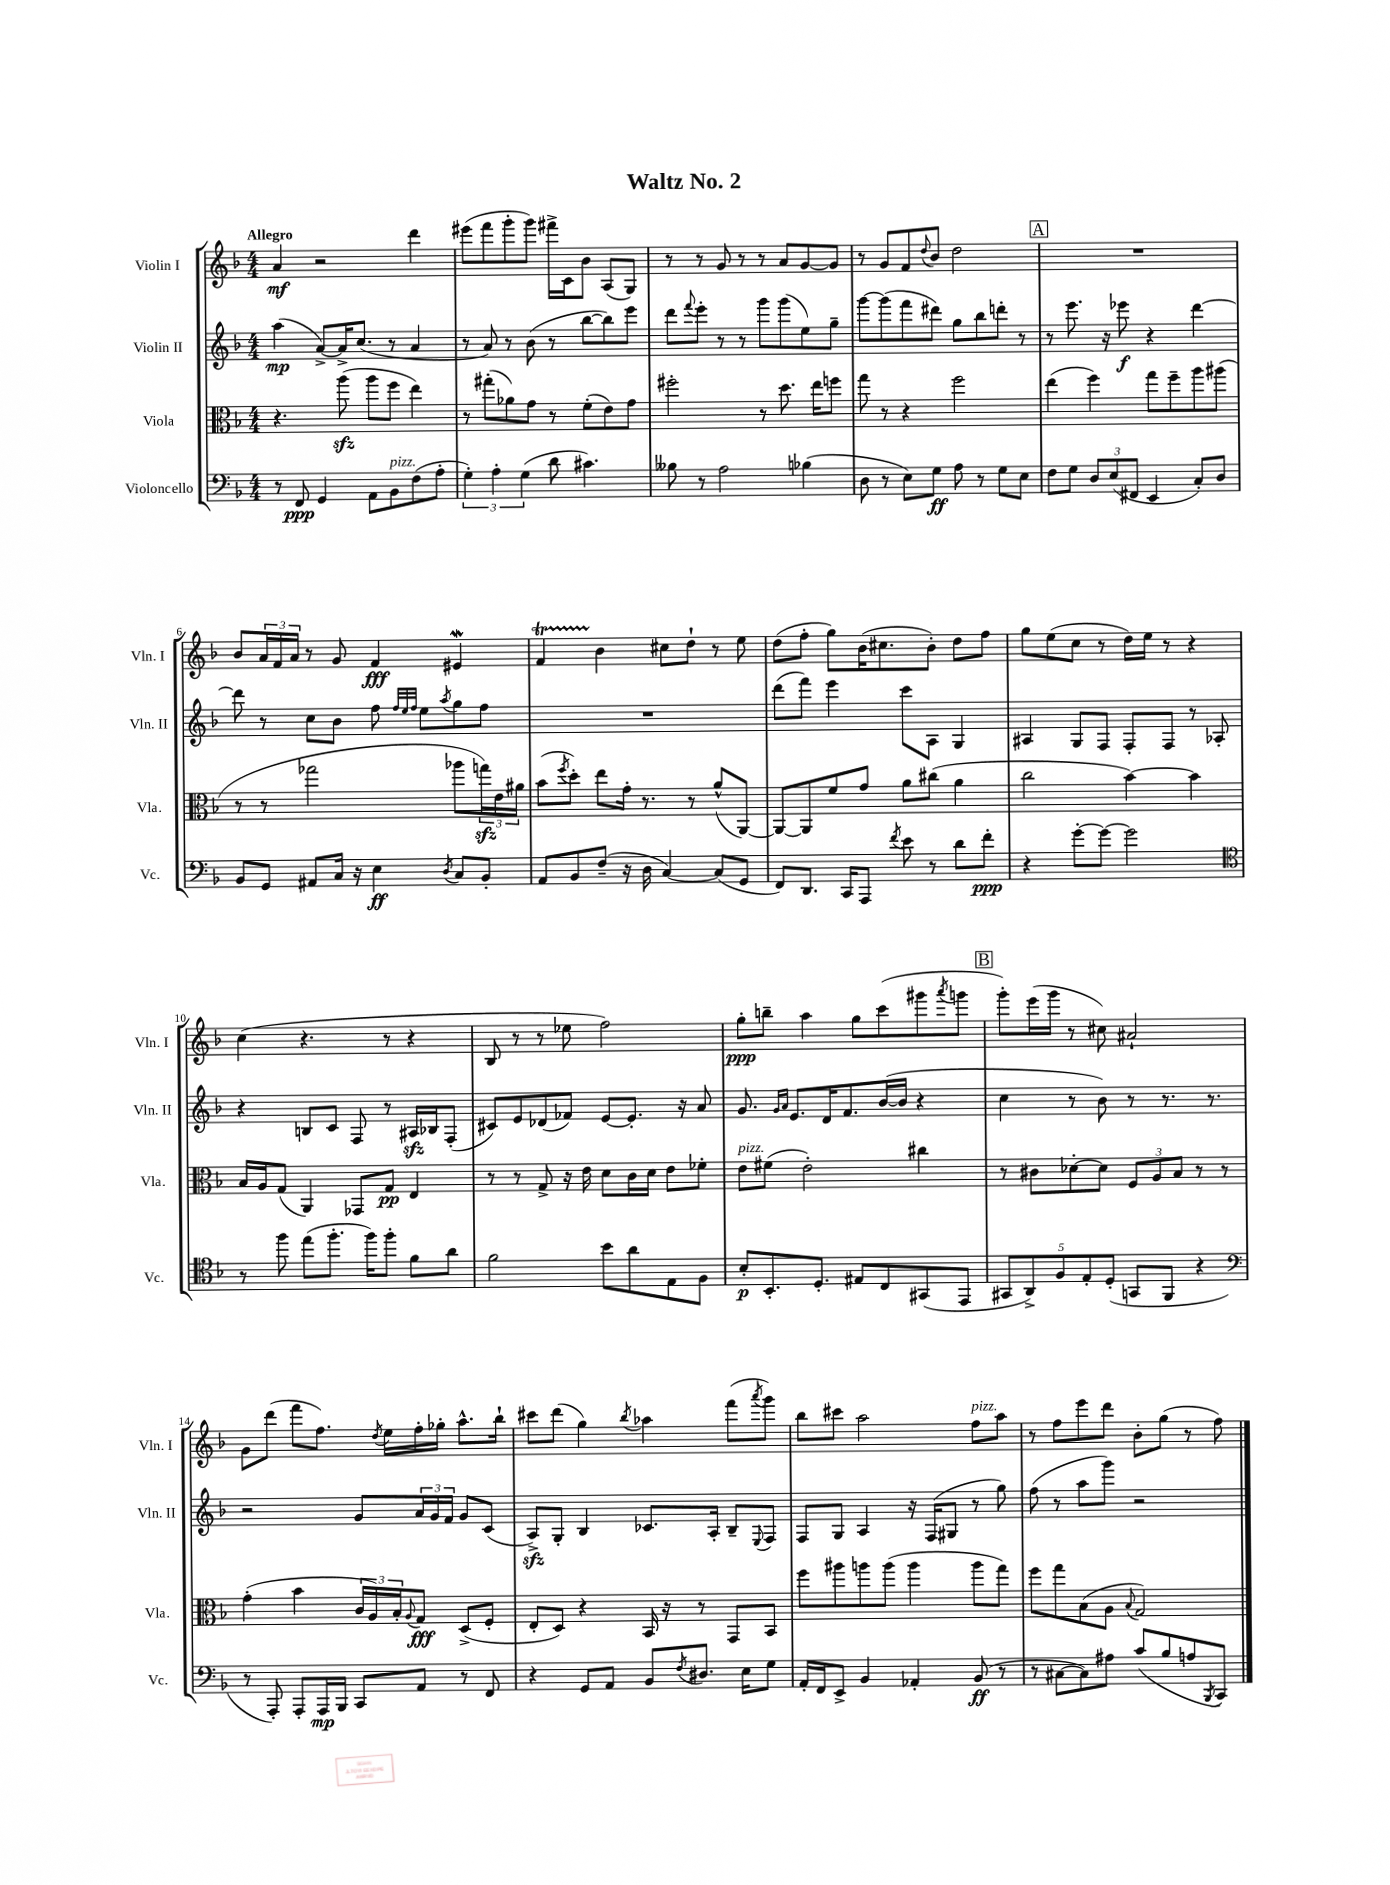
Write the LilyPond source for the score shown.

\header { title = "Waltz No. 2" }
<<
\new StaffGroup <<
\new Staff = "s0" \with { instrumentName = "Violin I" shortInstrumentName = "Vln. I" } {
    \clef treble \key f \major \numericTimeSignature \time 4/4 \tempo "Allegro"
    a'4\mf r2 d'''4 |
    eis'''8( f'''8 g'''8-. g'''8) fis'''16-> c'16 bes'8 a8( g8) |
    r8 r8 g'8 r8 r8 a'8 g'8~ g'8 |
    r8 g'8 f'8 \appoggiatura { d''8 } bes'8 d''2 |
    \mark \markup { \box "A" } R1 |
    bes'8 \tuplet 3/2 { a'16 f'16 a'16 } r8 g'8 f'4\fff eis'4\mordent |
    f'4\startTrillSpan bes'4\stopTrillSpan cis''8 d''8-! r8 e''8 |
    d''8( f''8-. g''8) bes'16( cis''8. bes'8-.) d''8 f''8 |
    g''8 e''8( c''8 r8 d''16) e''16 r8 r4 |
    c''4( r4. r8 r4 |
    bes8 r8 r8 ees''8 f''2) |
    g''8-.\ppp b''8-- a''4 g''8 c'''8( gis'''8 \acciaccatura { a'''8 } g'''8 |
    \mark \markup { \box "B" } g'''8-.) e'''16( g'''16 r8 cis''8) ais'2-! |
    g'8 d'''8( f'''8 f''8.) \acciaccatura { d''8 } e''16 f''16-. ges''16-. a''8.-^ bes''16-! |
    cis'''8 d'''8( g''4) \acciaccatura { bes''8 } aes''4 f'''8( \acciaccatura { a'''8 } g'''8) |
    bes''8 cis'''8 a''2 f''8^\markup { \italic "pizz." } a''8 |
    r8 f''8 e'''8 d'''8 bes'8-. g''8( r8 f''8) \bar "|." |
}
\new Staff = "s1" \with { instrumentName = "Violin II" shortInstrumentName = "Vln. II" } {
    \clef treble \key f \major \numericTimeSignature \time 4/4
    a''4\mp( a'8~->) a'16-> c''8.( r8 a'4 |
    r8 a'8) r8 bes'8( r8 bes''8~ bes''8) e'''8 |
    d'''8 \appoggiatura { f'''8 } e'''8-. r8 r8 g'''8 g'''8( e''8) g''8-- |
    g'''8~ g'''8( f'''8 dis'''8) g''8 bes''8 d'''8-. r8 |
    \mark \markup { \box "A" } r8 e'''8. r16 ees'''8\f r4 d'''4~ |
    d'''8 r8 c''8 bes'8 f''8 \grace { f''32 e''32 f''32 } e''8 \acciaccatura { a''8 } g''8 f''8 |
    R1 |
    d'''8( f'''8) e'''4 c'''8 a8 g4 |
    ais4 g8 f8 f8-. f8 r8 aes8-. |
    r4 b8 c'8 f8 r8 ais16\sfz bes16 f8-.( |
    cis'8) e'8 des'8( fes'8) e'8~ e'8.-. r16 a'8 |
    g'8. \grace { g'16 a'16 } e'8. d'16 f'8. bes'16~( bes'16 r4 |
    \mark \markup { \box "B" } c''4 r8 bes'8) r8 r8. r8. |
    r2 g'8 \tuplet 3/2 { a'16 g'16 f'16 } g'8 c'8( |
    a8->\sfz) g8-. bes4 ces'8. a16-. bes8-- \appoggiatura { e8 } f8 |
    f8 g8 a4 r16 f16( gis8 r8 g''8) |
    f''8( r8 a''8 g'''8) r2 \bar "|." |
}
\new Staff = "s2" \with { instrumentName = "Viola" shortInstrumentName = "Vla." } {
    \clef alto \key f \major \numericTimeSignature \time 4/4
    r4. a''8\sfz( a''8 f''8 e''4) |
    r8 gis''8-.( aes'8) g'8 r8 f'8-.( e'8) g'8 |
    fis''2-. r8 d''8. e''16 f''8 |
    g''8 r8 r4 f''2 |
    \mark \markup { \box "A" } e''4( f''4) g''8 f''8-- a''8 ais''8( |
    r8 r8 ges''2 aes''8 \tuplet 3/2 { g''16\sfz) e'16 ais'16 } |
    bes'8( \acciaccatura { f''8 } d''8-.) e''8 g'16-. r8. r8 a'8-^( a,8~) |
    a,8~ a,8 f'8 g'8 a'8 cis''8( a'4 |
    c''2 bes'4~) bes'4 |
    bes16 a16 g8( a,4) ges,8 g8\pp e4 |
    r8 r8 g8-> r16 e'16 d'8 c'16 d'16 e'8 fes'8-. |
    e'8^\markup { \italic "pizz." } fis'8( e'2-.) cis''4 |
    \mark \markup { \box "B" } r8 cis'8 des'8~-. des'8 \tuplet 3/2 { f8 a8 bes8 } r8 r8 |
    g'4-.( bes'4 \tuplet 3/2 { c'16 a16) bes16-. } \appoggiatura { a8 } g8\fff d8->( f8-. |
    e8-. d8) r4 bes,16 r16 r8 g,8 bes,8 |
    f''8 ais''8 a''8 a''8( a''4 a''8 g''8) |
    f''8 g''8 bes8( a8 \appoggiatura { bes8 } g2) \bar "|." |
}
\new Staff = "s3" \with { instrumentName = "Violoncello" shortInstrumentName = "Vc." } {
    \clef bass \key f \major \numericTimeSignature \time 4/4
    r8 f,8\ppp g,4 a,8 bes,8^\markup { \italic "pizz." } f8( a8-. |
    \tuplet 3/2 { g4-.) a4-. g4( } d'8 cis'4.) |
    beses8 r8 a2 bes4( |
    d8 r8 e8) g8\ff a8 r8 g8 e8 |
    \mark \markup { \box "A" } f8 g8 \tuplet 3/2 { d8 e8( fis,8 } e,4 c8-.) d8 |
    bes,8 g,8 ais,8 c16 r16 e4\ff \acciaccatura { d8 } c8 bes,8-. |
    a,8 bes,8 f8--( r16 d16 c4~) c8( g,8 |
    f,8) d,8. c,16 a,,8 \acciaccatura { f'8 } e'8 r8 d'8 f'8-.\ppp |
    r4 g'8~-. g'8~ g'2 |
    \clef tenor r8 f''8 e''8( f''8.-. f''16) f''8-. f'8 a'8 |
    f'2 bes'8 a'8 e8 f8 |
    bes8-.\p bes,8.-. d8.-. eis8 c8 gis,8( e,8 |
    \mark \markup { \box "B" } \tuplet 5/4 { gis,8 a,8->) f8 e8-. d8-.( } g,8 f,8 r4 |
    \clef bass r8 a,,8-.) a,,8-. a,,16\mp bes,,16 c,8 a,8 r8 f,8 |
    r4 g,8 a,8 bes,8 \acciaccatura { f8 } dis8. e16 g8 |
    a,16-. f,16 e,8-> bes,4 aes,4-. bes,8\ff( r8 |
    r8 cis8~ cis8) ais8 c'8( bes8 a8 \acciaccatura { bes,,8 } c,8) \bar "|." |
}
>>
>>
